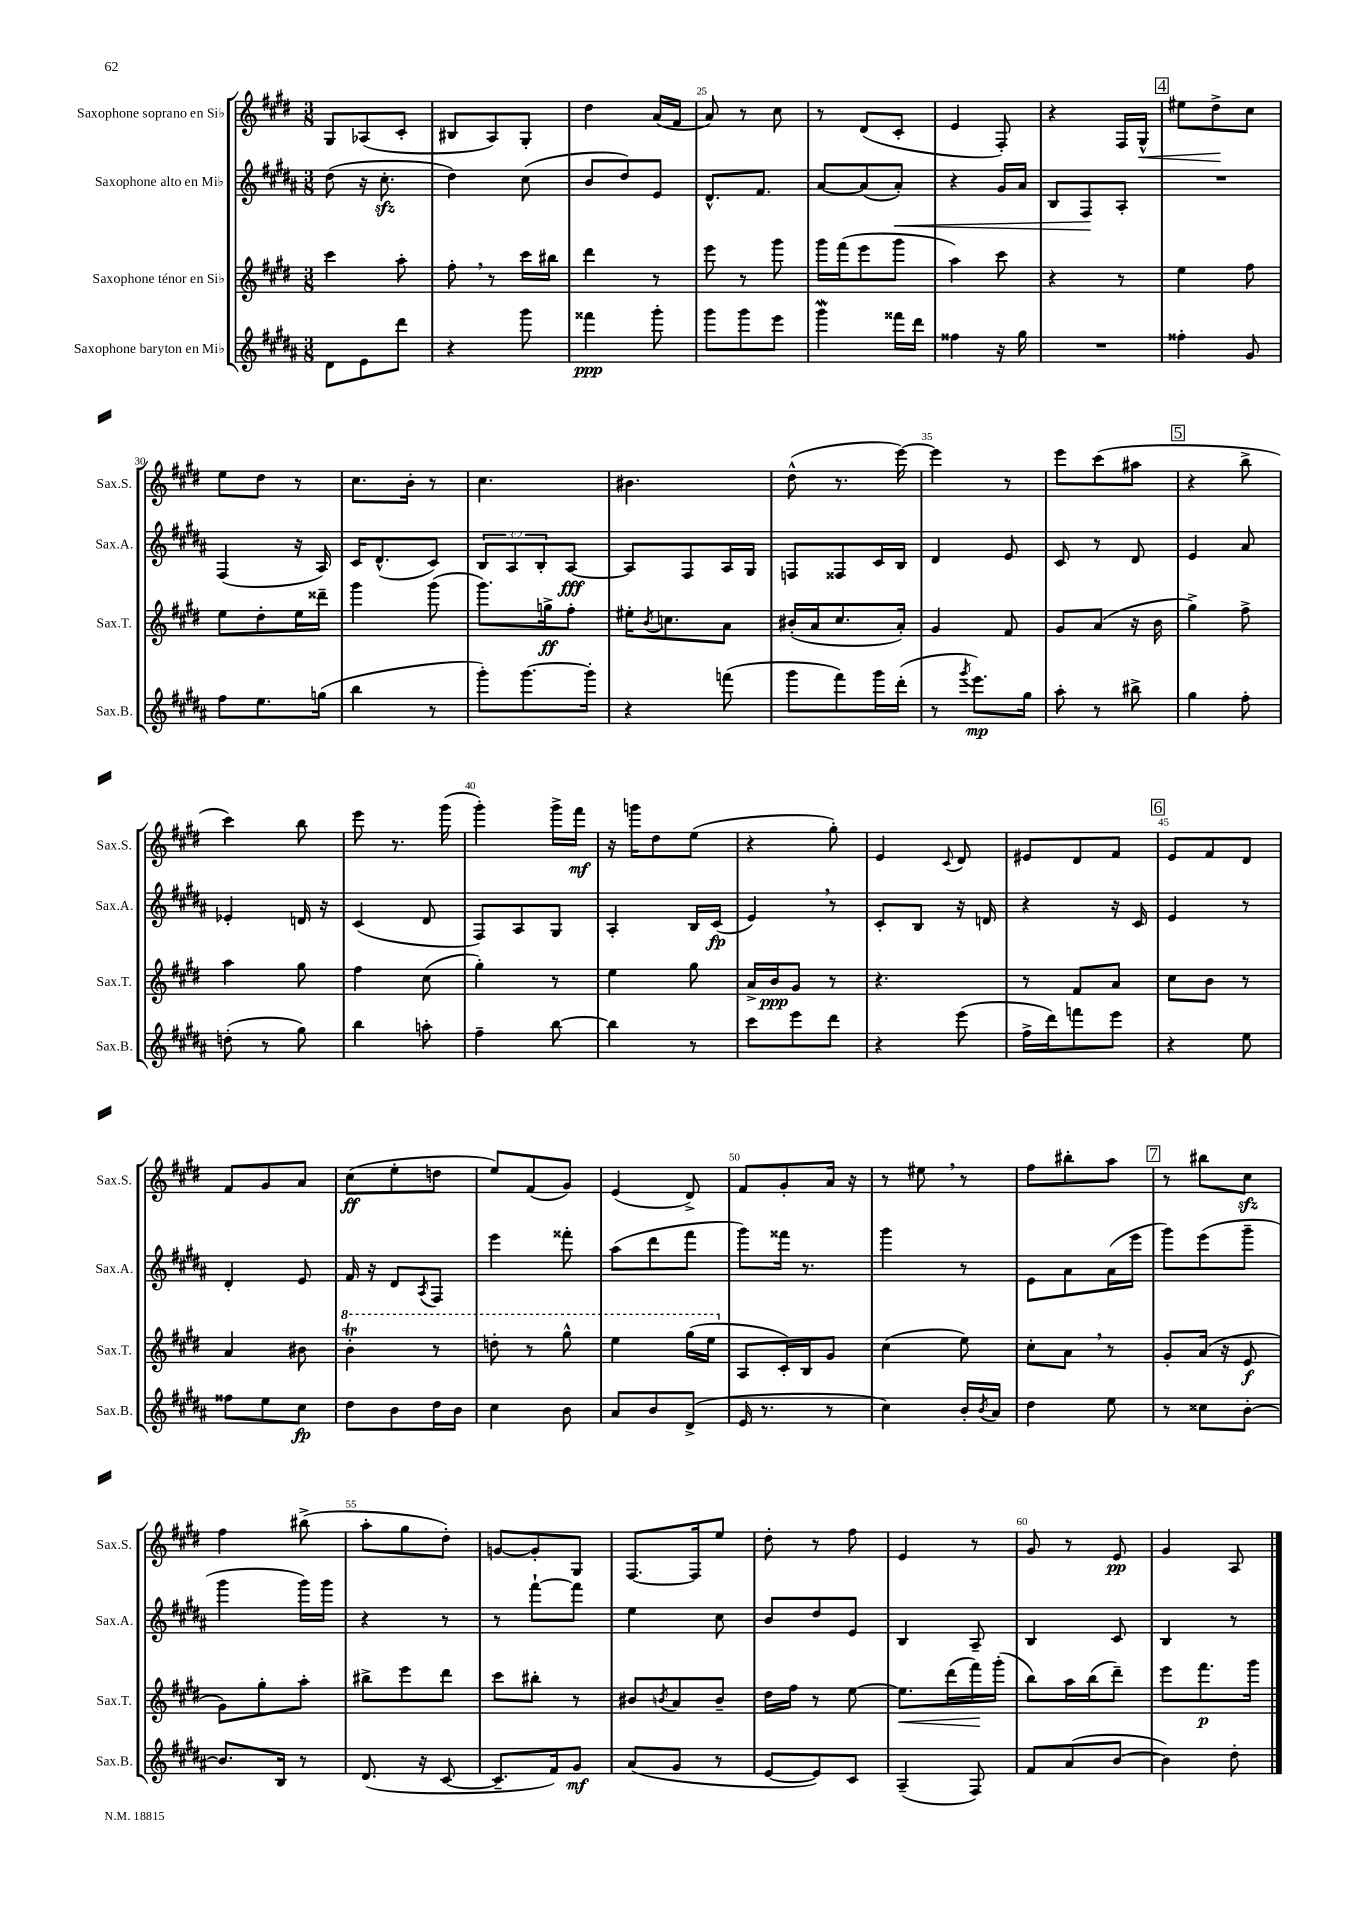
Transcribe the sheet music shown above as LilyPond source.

<<
\new StaffGroup <<
\new Staff = "s0" \with { instrumentName = "Saxophone soprano en Sib" shortInstrumentName = "Sax.S." } {
    \clef treble \key e \major \numericTimeSignature \time 3/8
    gis8 aes8( cis'8-. |
    bis8 a8) gis8-. |
    dis''4 a'16( fis'16 |
    a'8) r8 cis''8 |
    r8 dis'8( cis'8-. |
    e'4 fis8-.) |
    r4 fis16 gis16-^\< |
    \mark \markup { \box "4" } eis''8 dis''8->\! cis''8 |
    e''8 dis''8 r8 |
    cis''8. b'16-. r8 |
    cis''4. |
    bis'4. |
    dis''8-^( r8. e'''16~) |
    e'''4 r8 |
    e'''8 cis'''8( ais''8 |
    \mark \markup { \box "5" } r4 b''8-> |
    cis'''4) b''8 |
    e'''8 r8. gis'''16( |
    gis'''4-.) gis'''16-> fis'''16\mf |
    r16 g'''16 dis''8 e''8( |
    r4 gis''8-.) |
    e'4 \appoggiatura { cis'8 } dis'8 |
    eis'8 dis'8 fis'8 |
    \mark \markup { \box "6" } e'8 fis'8 dis'8 |
    fis'8 gis'8 a'8 |
    cis''8\ff( e''8-. d''8 |
    e''8) fis'8( gis'8) |
    e'4( dis'8->) |
    fis'8 gis'8-. a'16 r16 |
    r8 eis''8 \breathe r8 |
    fis''8 bis''8-. a''8 |
    \mark \markup { \box "7" } r8 bis''8 cis''8\sfz |
    fis''4 bis''8->( |
    a''8-. gis''8 dis''8-.) |
    g'8~ g'8-. gis8 |
    fis8.~ fis16 e''8 |
    dis''8-. r8 fis''8 |
    e'4 r8 |
    gis'8 r8 e'8\pp |
    gis'4 a8 \bar "|." |
}
\new Staff = "s1" \with { instrumentName = "Saxophone alto en Mib" shortInstrumentName = "Sax.A." } {
    \clef treble \key b \major \numericTimeSignature \time 3/8 \override Staff.TupletNumber.text = #tuplet-number::calc-fraction-text
    dis''8( r16 cis''8.-.\sfz |
    dis''4) cis''8( |
    b'8 dis''8) e'8 |
    dis'8.-^ fis'8. |
    ais'8~ ais'8( ais'8-.\<) |
    r4 gis'16 ais'16 |
    b8 fis8\! ais8-. |
    \mark \markup { \box "4" } R4. |
    fis4( r16 ais16) |
    cis'16 dis'8.-^( cis'8) |
    \tuplet 3/2 { b8 ais8 b8-. } ais8~\fff |
    ais8 fis8 ais16 gis16 |
    f8 fisis8 cis'16 b16 |
    dis'4 e'8 |
    cis'8 r8 dis'8 |
    \mark \markup { \box "5" } e'4 ais'8 |
    ees'4-. d'16 r16 |
    cis'4( dis'8 |
    fis8) ais8 gis8 |
    ais4-. b16 cis'16\fp( |
    e'4) \breathe r8 |
    cis'8-. b8 r16 d'16 |
    r4 r16 cis'16 |
    \mark \markup { \box "6" } e'4 r8 |
    dis'4-. e'8 |
    fis'16 r16 dis'8 \acciaccatura { ais8 } fis8 |
    e'''4 fisis'''8-. |
    ais''8( dis'''8 fis'''8 |
    gis'''8) fisis'''16 r8. |
    gis'''4 r8 |
    e'8 ais'8 ais'16( e'''16 |
    \mark \markup { \box "7" } gis'''8) e'''8( gis'''8-- |
    gis'''4 gis'''16) gis'''16 |
    r4 r8 |
    r8 fis'''8~-! fis'''8 |
    e''4 cis''8 |
    b'8 dis''8 e'8 |
    b4 ais8-- |
    b4 cis'8 |
    b4 r8 \bar "|." |
}
\new Staff = "s2" \with { instrumentName = "Saxophone ténor en Sib" shortInstrumentName = "Sax.T." } {
    \clef treble \key e \major \numericTimeSignature \time 3/8
    cis'''4 a''8-. |
    fis''8-. \breathe r8 cis'''16 bis''16 |
    dis'''4 r8 |
    e'''8 r8 gis'''8 |
    gis'''16 fis'''16( e'''8 gis'''8 |
    a''4) cis'''8 |
    r4 r8 |
    \mark \markup { \box "4" } e''4 fis''8 |
    e''8 dis''8-. e''16 disis'''16-- |
    gis'''4 gis'''8( |
    gis'''8.) g''16->\ff fis''8-. |
    eis''16-. \acciaccatura { b'8 } c''8. a'8 |
    bis'16-.( a'16 cis''8. a'16-.) |
    gis'4 fis'8 |
    gis'8 a'8( r16 b'16 |
    \mark \markup { \box "5" } gis''4->) fis''8-> |
    a''4 gis''8 |
    fis''4 cis''8( |
    gis''4-.) r8 |
    e''4 gis''8 |
    a'16-> b'16\ppp gis'8 r8 |
    r4. |
    r8 fis'8 a'8 |
    \mark \markup { \box "6" } cis''8 b'8 r8 |
    a'4 bis'8 |
    \ottava #1 b''4-.\trill r8 |
    d'''8-. r8 gis'''8-^ |
    e'''4 gis'''16( e'''16 \ottava #0 |
    a8 cis'16-.) b16 gis'8 |
    cis''4( e''8) |
    cis''8-. a'8 \breathe r8 |
    \mark \markup { \box "7" } gis'8-. a'16( r16 e'8\f |
    gis'8) gis''8-. a''8-. |
    bis''8-> e'''8 dis'''8 |
    cis'''8 bis''8-. r8 |
    bis'8 \acciaccatura { b'8 } a'8 b'8-- |
    dis''16 fis''16 r8 e''8~ |
    e''8.\< dis'''16( fis'''16\!) gis'''16-.( |
    b''8) a''16 b''16( dis'''8--) |
    e'''8 fis'''8.\p gis'''16 \bar "|." |
}
\new Staff = "s3" \with { instrumentName = "Saxophone baryton en Mib" shortInstrumentName = "Sax.B." } {
    \clef treble \key b \major \numericTimeSignature \time 3/8
    dis'8 e'8 dis'''8 |
    r4 gis'''8 |
    fisis'''4\ppp gis'''8-. |
    gis'''8 gis'''8 e'''8 |
    gis'''4\mordent fisis'''16 dis'''16 |
    fisis''4 r16 gis''16 |
    R4. |
    \mark \markup { \box "4" } fisis''4-. gis'8 |
    fis''8 e''8. g''16( |
    b''4 r8 |
    gis'''8-.) gis'''8.~ gis'''16-. |
    r4 f'''8( |
    gis'''8 fis'''8) gis'''16 dis'''16-.( |
    r8 \acciaccatura { gis'''8 } e'''8.\mp) gis''16 |
    ais''8-. r8 bis''8-> |
    \mark \markup { \box "5" } gis''4 fis''8-. |
    d''8-.( r8 gis''8) |
    b''4 a''8-. |
    fis''4-- b''8~ |
    b''4 r8 |
    cis'''8 e'''8 dis'''8 |
    r4 e'''8( |
    fis''16-> dis'''16) f'''8 e'''8 |
    \mark \markup { \box "6" } r4 e''8 |
    fisis''8 e''8 cis''8\fp |
    dis''8 b'8 dis''16 b'16 |
    cis''4 b'8 |
    ais'8 b'8 dis'8->( |
    e'16 r8. r8 |
    cis''4) b'16-. \acciaccatura { b'8 } ais'16 |
    dis''4 e''8 |
    \mark \markup { \box "7" } r8 cisis''8 b'8~-. |
    b'8. b16 r8 |
    dis'8.( r16 cis'8~ |
    cis'8.-- fis'16) gis'8\mf |
    ais'8( gis'8 r8 |
    e'8~ e'8) cis'8 |
    ais4--( fis8) |
    fis'8 ais'8( b'8~ |
    b'4) dis''8-. \bar "|." |
}
>>
>>
\layout { \context { \Score currentBarNumber = #22 \override BarNumber.break-visibility = ##(#f #t #t) barNumberVisibility = #(every-nth-bar-number-visible 5) } }
